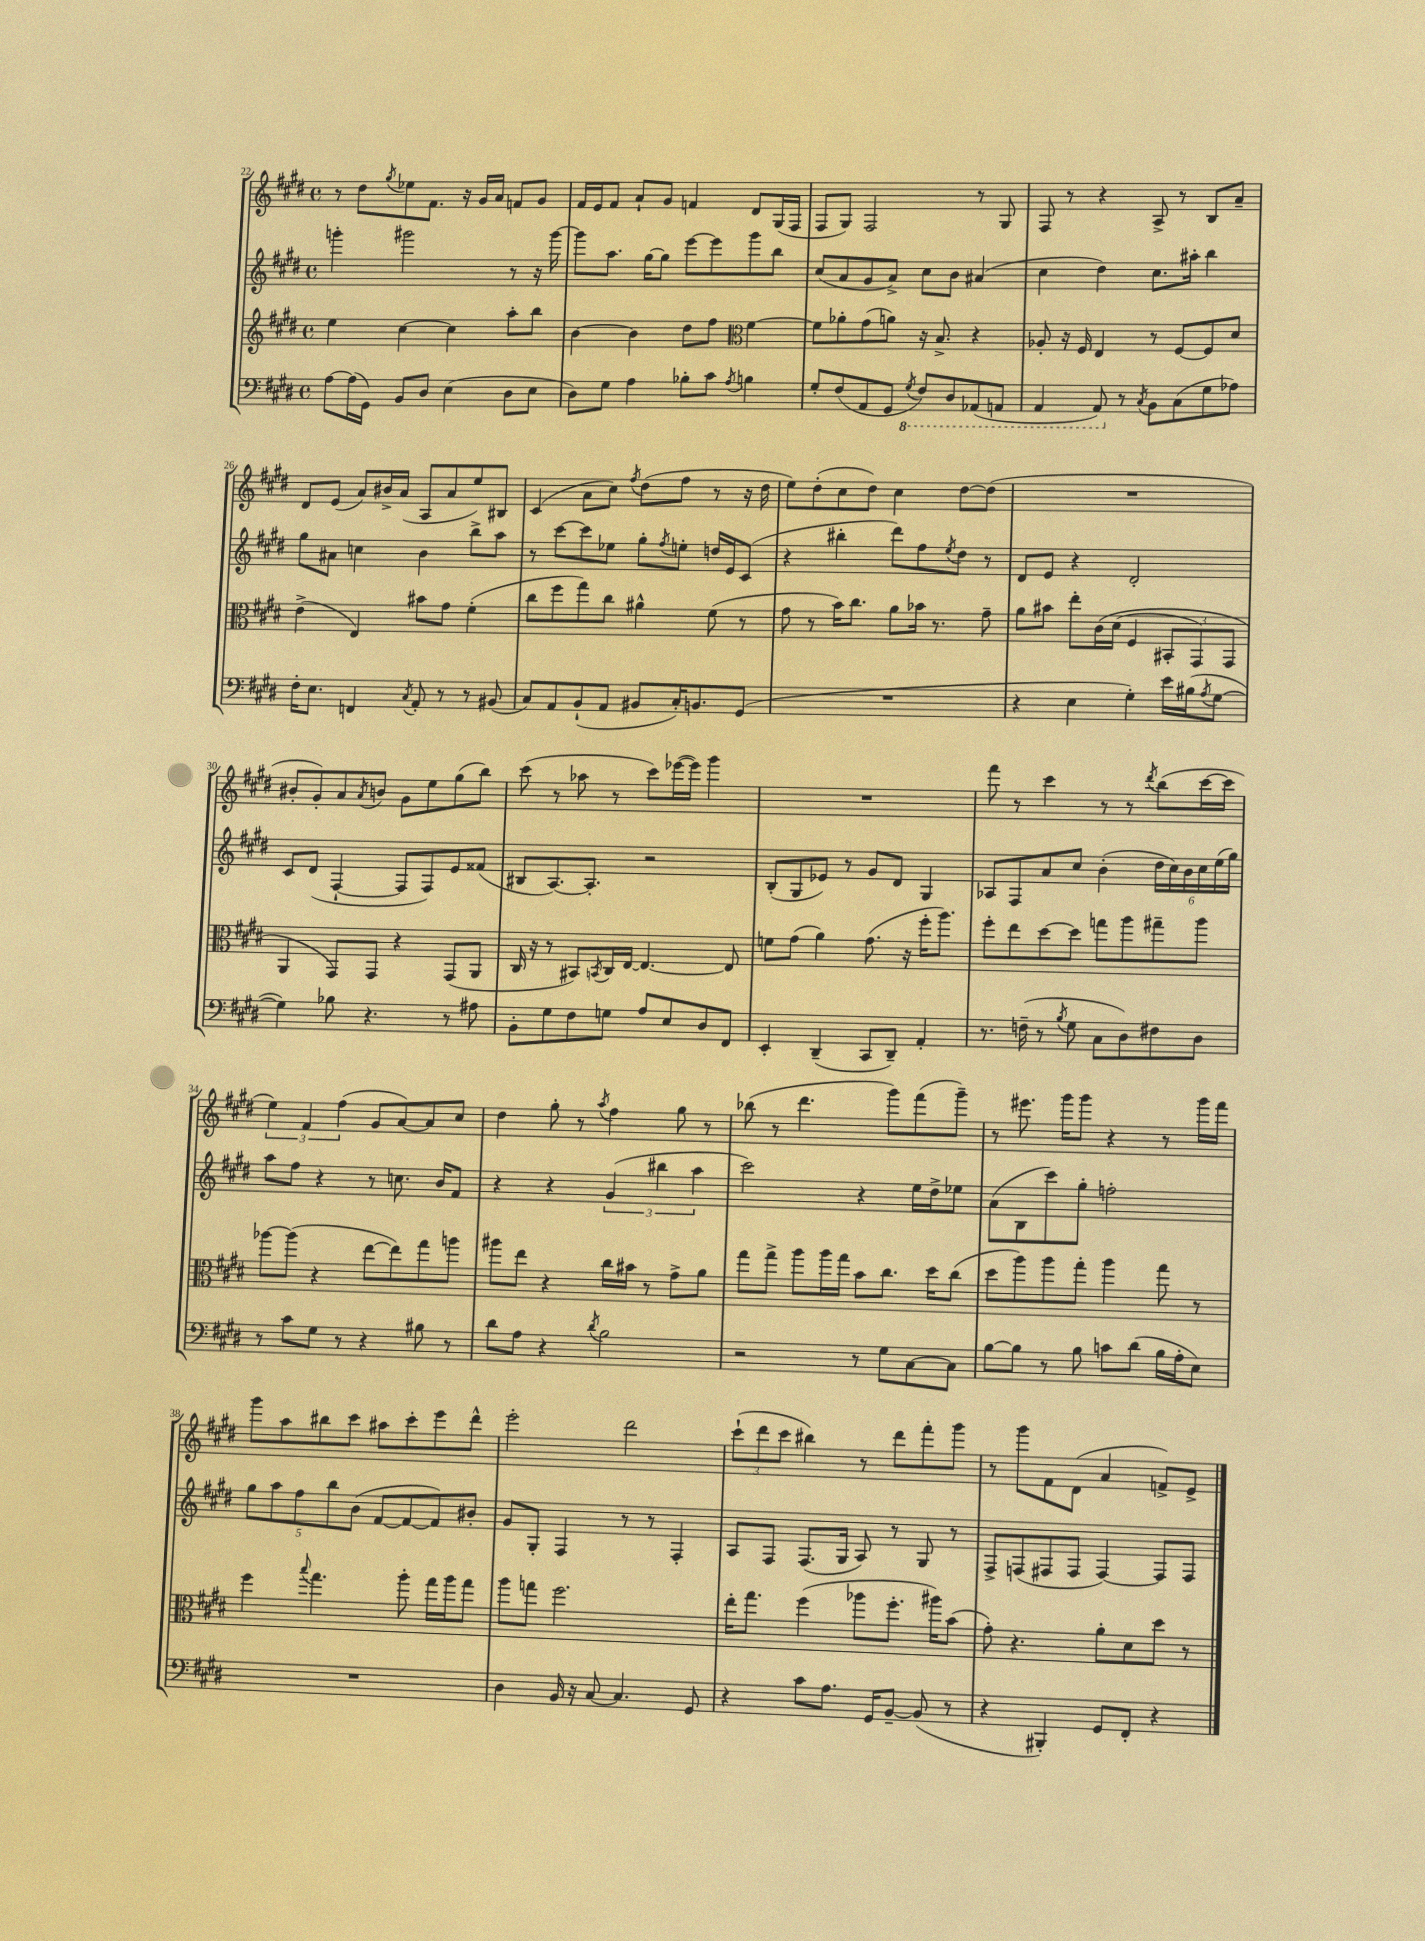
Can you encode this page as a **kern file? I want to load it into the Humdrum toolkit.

**kern	**kern	**kern	**kern
*staff4	*staff3	*staff2	*staff1
*clefF4	*clefG2	*clefG2	*clefG2
*k[f#c#g#d#]	*k[f#c#g#d#]	*k[f#c#g#d#]	*k[f#c#g#d#]
*M4/4	*M4/4	*M4/4	*M4/4
*met(c)	*met(c)	*met(c)	*met(c)
[8A\L	4ee\	4ggg'\	8r
(16A\]L	.	.	8dd#\L
16GG#\JJ)	.	.	.
.	.	.	8qgg#/
8BB/L	[4cc#\	2ggg#\	8ee-\
8D#/J	.	.	8.f#\J
(4E\	4cc#\]	.	.
.	.	.	16r
.	.	.	16g#/LL
.	.	.	16a/JJ
8D#\L	8aa'\L	8r	8f/L
8E\J	8bb\J	16r	8g#/J
.	.	[16ggg#\	.
=	=	=	=
8D#\L)	[4b\	8ggg#\]L	16f#/LL
.	.	.	16e/J
8G#\J	.	8.aa\J	8f#/J
4A\	4b\]	.	8a`/L
.	.	[16gg#\LK	.
.	.	8gg#\]J	8g#/J
8B-'\L	8dd#\L	[8eee\L	4f/
8c#\J	8ff#\J	8eee\]	.
*	*clefC3	*	*
8qA/	.	.	.
4B\	[4f#\	8ggg#\	8d#/L
.	.	8bb\J	(16G#/L
.	.	.	16F#/JJ
=	=	=	=
8G#'/L	8f#\]L	(8cc#/L	8F#/L
(8F#/	8a-'\	8a/	8G#/J)
8AA/	(8g#\	8g#/	2F#/
8GG#/J	8a\J)	8a^/J)	.
8qGG#/	.	.	.
8FF#/L)	16r	8cc#\L	.
.	8.B^/	.	.
8DD#/	.	8b\J	.
(8AAA-/	4r	(4a#/	8r
8AAA/J	.	.	8G#/
=	=	=	=
4AAA/	8A-'/	4cc#\	8F#/
.	16r	.	8r
.	16F#/	.	.
8AAA/)	4E/	4dd#\)	4r
8r	.	.	.
8qC#/	.	.	.
8BB\L	8r	8.cc#\L	8A^/
(8C#\	[8F#/L	.	8r
.	.	16aa#'\Jk	.
8G#\	8F#/]	4bb\	8B/L
8A-\J)	8d#/J	.	8a~/J
=	=	=	=
16F#'\LK	(4e^\	8gg#\L	8d#/L
8.E\J	.	.	.
.	.	8a#\J	(8e/J
4FF/	4E/)	4cc\	8a/L)
.	.	.	16b#^/L
.	.	.	(16a/JJ
8qC#/	.	.	.
8AA'/	8b#\L	4b\	8A/L
8r	8g#\J	.	8a/
8r	(4f#'\	8bb^\L	8ee/)
(8BB#/	.	8aa\J	8B#/J
=	=	=	=
8C#/L)	8cc#\L	8r	(4c#/
8AA/	8ff#\	[8ccc#\L	.
(8BB`/	8gg#\)	8ccc#\]	8a\L
8AA/J	8cc#\J	8ee-\J	8cc#\J)
.	.	.	8qff#/
8BB#/L	4a#^^\	8gg#'\L	(8dd#\L
.	.	8qff#/	.
16C#'/K)	.	8ee'\J	8ff#\J
8.BB/	.	.	.
.	(8f#\	16dd/LL	8r
.	.	16e/J	.
(8GG#/J	8r	(8c#/J	16r
.	.	.	16dd#\
=	=	=	=
1r	8g#\	4r	8ee\L)
.	8r	.	(8dd#'\
.	16b\LK)	4bb#'\	8cc#\
.	8.cc#\J	.	.
.	.	.	8dd#\J)
.	8a\L	8ddd#\L)	4cc#\
.	16b-\Jk	8ff#\	.
.	8.r	.	.
.	.	8qee/	.
.	.	8dd#\J	[8dd#\L
.	8g#~\	8r	(8dd#\]J
=	=	=	=
4r	8a\L	8d#/L	1r
.	8b#\J	8e/J	.
4E\	8ee'\L	4r	.
.	&(16c#\L	.	.
.	(16d#\JJ	.	.
4G#'\)	4F#/	2d#'/	.
16e\LL	12BB#'/L	.	.
(16B#\J	.	.	.
.	12GG#/)	.	.
8qA/	.	.	.
[8G#\J	.	.	.
.	12GG#/J	.	.
=	=	=	=
4G#\])	4AA/	8c#/L	8b#'/L
.	.	(8d#/J	8g#'/)
8B-\	8GG#/L&)	[4F#`/	8a/
.	.	.	8qa/
4.r	8GG#/J	.	8b/J
.	4r	8F#/]L	8g#\L
.	.	8F#/)	8ee\
8r	(8GG#/L	8e/	(8gg#\
8A#\	8AA/J	(8f##/J	8bb\J)
=	=	=	=
8BB'\L	16C#/	8B#/L	(8ccc#\
.	16r	.	.
8G#\	8r	[8.A/)	8r
8F#\	8BB#/L)	.	8aa-\
.	.	8.A'/]J	.
.	8qBB/	.	.
8G\J	16C#/L	.	8r
.	[16E/JJ	.	.
8A/L	4.E/_	2r	8ccc#\L)
8E/	.	.	([16eee-\L
.	.	.	16eee-\]JJ)
8D#/	.	.	4ggg#\
8FF#/J	8E/]	.	.
=	=	=	=
4EE'/	8f\L	(8B'/L	1r
.	(8g#\J	8G#/	.
(4DD#~/	4a\)	8e-/J)	.
.	.	8r	.
8CC#/L	(8.g#\	8g#/L	.
8DD#~/J)	.	8d#/J	.
.	16r	.	.
4AA'/	16ff#'\LK	4G#/	.
.	8.aa\J)	.	.
=	=	=	=
8.r	8ff#'\L	8A-/L	8fff#\
.	8ee\	8F#/	8r
(16F~\	.	.	.
8r	[8dd#\	8a/	4ccc#\
8qB/	.	.	.
8G#\	8dd#\]J	8cc#/J	.
8C#\L	8gg\L	(4b'\	8r
8D#\)	8aa\	.	8r
.	.	.	8qddd#/
8F#\	8gg#~\	24dd#\LL	(8bb\L
.	.	24cc#\)	.
.	.	24b\	.
8D#\J	8aa\J	24cc#\	[16ccc#\L
.	.	(24ee\	.
.	.	.	16ccc#\]JJ
.	.	24gg#\JJ)	.
=	=	=	=
8r	[8aa-\L	8aa\L	6ee\)
8c#\L	(8aa-\]J	8ff#\J	.
.	.	.	6f#/
8G#\J	4r	4r	.
.	.	.	(6ff#\
8r	.	.	.
4r	[8ee\L	8r	8g#/L
.	8ee\])	8.cc\	[8a/)
8B#\	8gg#\	.	8a/]
.	.	16b/LK	.
8r	8aa\J	8f#/J	8cc#/J
=	=	=	=
8d#\L	8aa#\L	4r	4dd#\
8A\J	8ee\J	.	.
4r	4r	4r	8gg#'\
.	.	.	8r
8qd#/	.	.	8qaa/
2B\	16cc#\LL	(6g#/	4ff#\
.	16b#\JJ	.	.
.	8r	.	.
.	.	6bb#\	.
.	8g#^\L	.	8gg#\
.	.	6aa\	.
.	8a\J	.	8r
=	=	=	=
2r	8gg#\L	2ccc#\)	(8bb-\
.	8gg#^\J	.	8r
.	8aa\L	.	4.ddd#\
.	16aa\L	.	.
.	16gg#\JJ	.	.
8r	8b\L	4r	.
8G#\L	8.cc#\J	.	8ggg#\L)
[8C#\	.	16ee\LL	(8fff#\
.	16dd#\LK	16dd#^\J	.
8C#\]J	(8cc#\J	8ee-\J	8ggg#~\J)
=	=	=	=
[8B\L	8dd#\L	(8a\L	8r
8B\]J	8aa\)	8B\	8.eee#\
8r	8aa\	8ccc#\)	.
.	.	.	16ggg#\LK
8B\	8gg#'\J	8gg#'\J	8ggg#\J
8c\L	4aa\	2ff'\	4r
(8d#\J	.	.	.
16B\LL	8gg#\	.	8r
16A'\J	.	.	.
8E\J)	8r	.	16ggg#\LL
.	.	.	16fff#\JJ
=	=	=	=
1r	4ff#\	10gg#\L	8ggg#\L
.	.	10aa\	.
.	.	.	8aa\
.	.	10ff#\	.
.	8qqbb/	.	.
.	4.gg#\	.	8bb#\
.	.	10bb\	.
.	.	.	8ccc#\J
.	.	(10b\J	.
.	.	[8f#/L	8aa#\L
.	8aa'\	8f#/_	8ccc#'\
.	16gg#\LL	8f#/])	8eee\
.	16aa\J	.	.
.	8gg#\J	8b#'/J	8ddd#^^\J
=	=	=	=
4D#\	8aa\L	8g#/L	2eee'\
.	8gg\J	8G#'/J	.
16BB/	2.ff#\	4F#/	.
16r	.	.	.
[8C#/	.	.	.
4.C#/]	.	8r	2ddd#\
.	.	8r	.
.	.	4F#'/	.
8GG#/	.	.	.
=	=	=	=
4r	16ee'\LK	8A/L	(12ccc#`\L
.	8.gg#\J	.	.
.	.	.	12ddd#\
.	.	8F#/J	.
.	.	.	12ccc#\J
8c#\L	(4ff#\	(8.F#/L	4bb#\)
8.A\J	.	.	.
.	.	16G#/Jk	.
.	8aa-\L	8A/)	8r
16GG#/LK	.	.	.
[8BB~/J	8.ff#'\J	8r	8ddd#\L
(8BB/]	.	8G#/	8fff#'\
.	16aa#\LK)	.	.
8r	(8b\J	8r	8ggg#\J
=	=	=	=
4r	8g#'\)	8F#^/L	8r
.	4.r	(8F/	8ggg#\L
4BBB#'/)	.	8F#/	8f#\
.	.	8F#/J	(8d#\J
8GG#/L	8a'\L	[4F#/)	4a/
8FF#'/J	8d#\	.	.
4r	8dd#\J	8F#/]L	8f^/L)
.	8r	8F#/J	8e^/J
==	==	==	==
*-	*-	*-	*-
